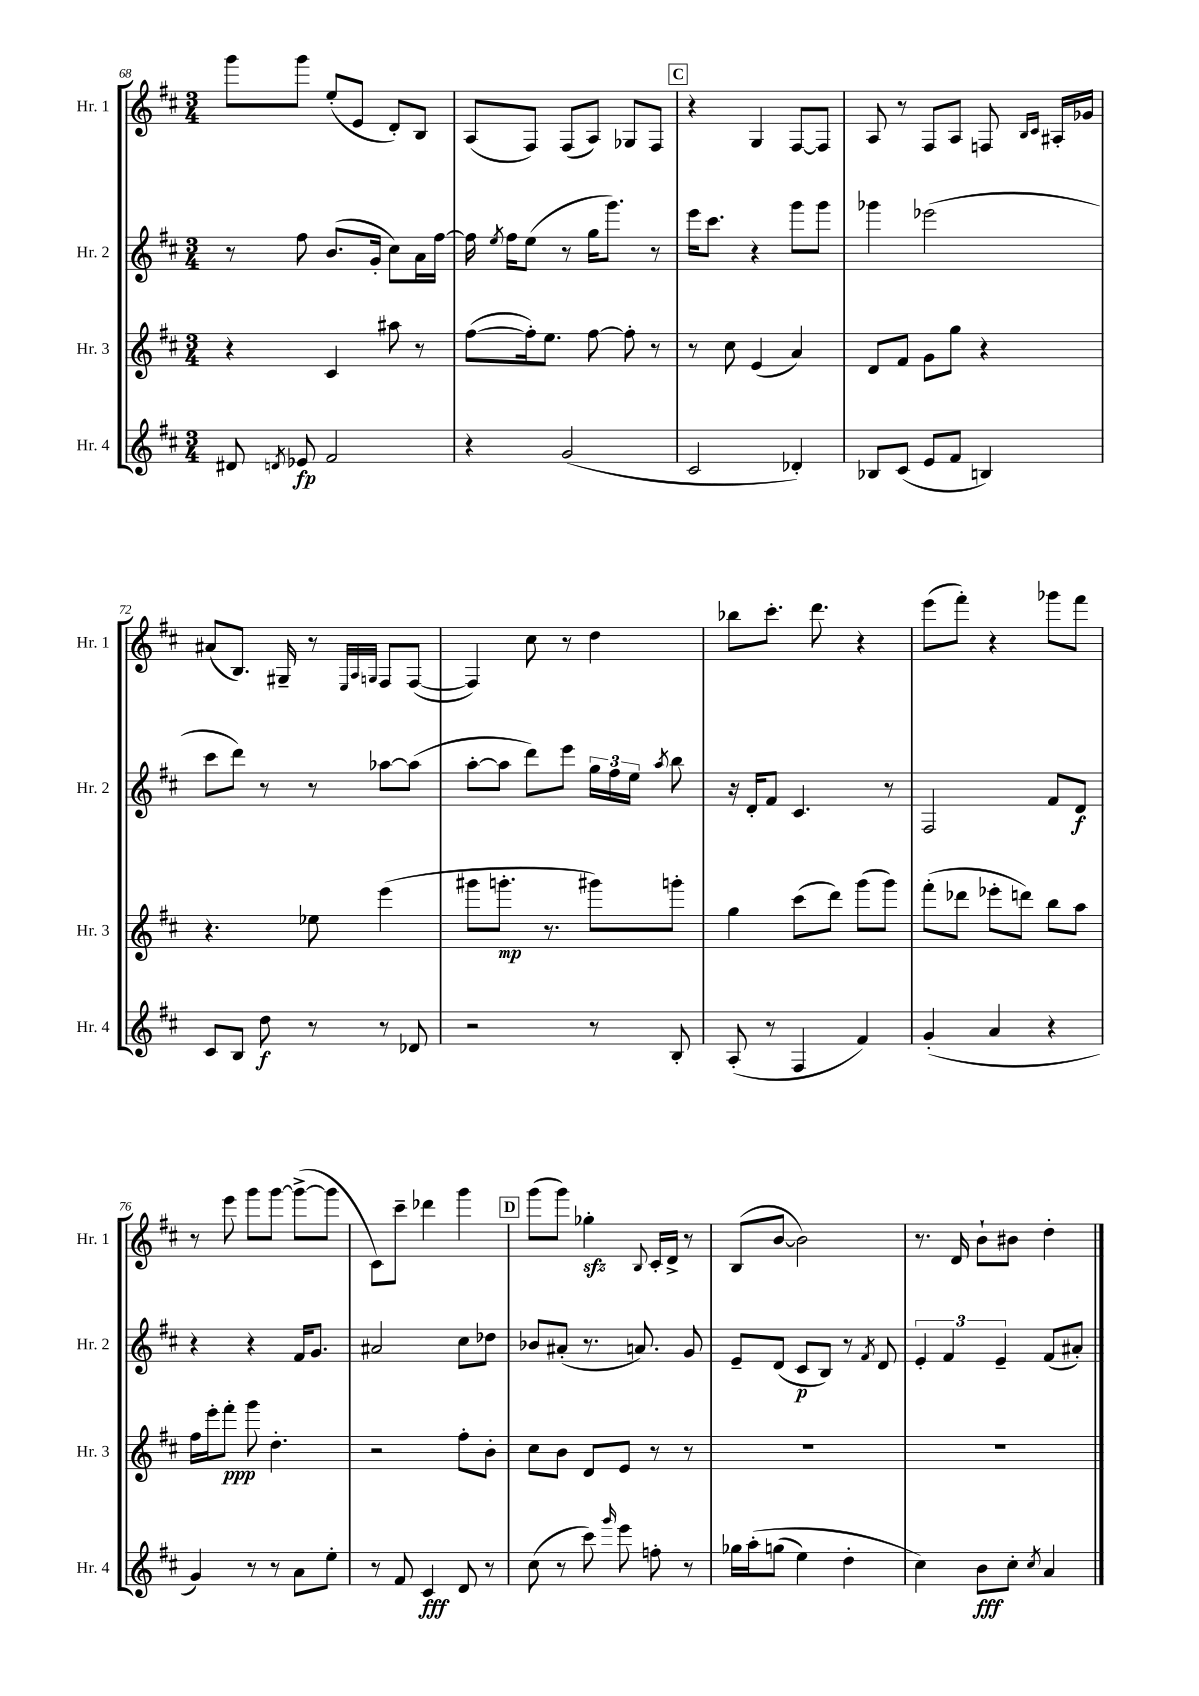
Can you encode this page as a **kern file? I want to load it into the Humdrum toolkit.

**kern	**kern	**kern	**kern
*staff4	*staff3	*staff2	*staff1
*clefG2	*clefG2	*clefG2	*clefG2
*k[f#c#]	*k[f#c#]	*k[f#c#]	*k[f#c#]
*M3/4	*M3/4	*M3/4	*M3/4
8d#/	4r	8r	8ggg\L
8qd/	.	.	.
8e-/	.	8ff#\	8ggg\J
2f#/	4c#/	(8.b/L	(8ee'/L
.	.	.	8e/J
.	.	16g'/Jk	.
.	8aa#\	8cc#\L)	8d'/L)
.	8r	16a\L	8B/J
.	.	[16ff#\JJ	.
=	=	=	=
4r	([8ff#\L	16ff#\]	(8A/L
.	.	8qee/	.
.	.	16ff#\LK	.
.	16ff#'\]k)	(8ee\J	8F#/J)
.	8.ee\J	.	.
(2g/	.	8r	(8F#/L
.	[8ff#\	16gg\LK	8A/J)
.	.	8.ggg\J)	.
.	8ff#'\]	.	8G-/L
.	8r	8r	8F#/J
=	=	=	=
2c#/	8r	16eee\LK	4r
.	.	8.ccc#\J	.
.	8cc#\	.	.
.	(4e/	4r	4G/
4d-'/)	4a/)	8ggg\L	[8F#/L
.	.	8ggg\J	8F#/]J
=	=	=	=
8B-/L	8d/L	4ggg-\	8A/
(8c#/J	8f#/J	.	8r
8e/L	8g\L	(2eee-\	8F#/L
8f#/J	8gg\J	.	8A/J
4B/)	4r	.	8F/
.	.	.	16qqB/LL
.	.	.	16qqc#/JJ
.	.	.	16A#'/LL
.	.	.	16g-/JJ
=	=	=	=
8c#/L	4.r	8ccc#\L	(8a#/L
8B/J	.	8ddd\J)	8.B/J)
8dd\	.	8r	.
.	.	.	16G#~/
8r	8ee-\	8r	8r
.	.	.	32qqE/LLL
.	.	.	32qqA/
.	.	.	32qqG/JJJ
8r	(4eee\	[8aa-\L	8F#/L
8d-/	.	(8aa-\]J	([8F#/J
=	=	=	=
2r	8ggg#\L	[8aa'\L	4F#/])
.	8.ggg'\J	8aa\]J	.
.	.	8ddd\L)	8cc#\
.	8.r	.	.
.	.	8eee\J	8r
8r	8ggg#\L)	24gg\LL	4dd\
.	.	24ff#\	.
.	.	24ee\JJ	.
.	.	8qaa/	.
8B'/	8ggg'\J	8bb\	.
=	=	=	=
(8A'/	4gg\	16r	8bb-\L
.	.	16d'/LK	.
8r	.	8f#/J	8.ccc#'\J
4F#/	(8ccc#\L	4.c#/	.
.	.	.	8.ddd\
.	8ddd\J)	.	.
4f#/)	(8ggg\L	.	4r
.	8ggg\J)	8r	.
=	=	=	=
(4g'/	(8fff#'\L	2F#/	(8eee\L
.	8ddd-\J	.	8fff#'\J)
4a/	8eee-'\L	.	4r
.	8ddd\J)	.	.
4r	8bb\L	8f#/L	8ggg-\L
.	8aa\J	8d/J	8fff#\J
=	=	=	=
4g/)	16ff#\LL	4r	8r
.	16eee'\J	.	.
.	8fff#'\J	.	8eee\
8r	8ggg\	4r	8ggg\L
8r	4.dd'\	.	[8ggg\J
8a\L	.	16f#/LK	(8ggg^\_L
.	.	8.g/J	.
8ee'\J	.	.	8ggg\]J
=	=	=	=
8r	2r	2a#/	8c#\L)
8f#/	.	.	8ccc#~\J
4c#/	.	.	4ddd-\
8d/	8ff#'\L	8cc#\L	4ggg\
8r	8b'\J	8dd-\J	.
=	=	=	=
(8cc#\	8cc#\L	8b-/L	(8ggg\L
8r	8b\J	(8a#'/J	8ggg\J)
8ccc#\)	8d/L	8.r	4gg-'\
16qqggg/	.	.	.
8eee\	8e/J	.	.
.	.	8.a/)	.
.	.	.	8qqB/
8ff'\	8r	.	16c#'/LL
.	.	.	16d^/JJ
8r	8r	8g/	8r
=	=	=	=
16gg-\LL	2.r	8e~/L	(8B/L
&(16aa'\J	.	.	.
(8gg\J	.	(8d/J	[8b/J
4ee\)	.	8c#/L	2b\])
.	.	8B/J)	.
4dd'\	.	8r	.
.	.	8qf#/	.
.	.	8d/	.
=	=	=	=
4cc#\&)	2.r	6e'/	8.r
.	.	6f#/	.
.	.	.	16d/
8b\L	.	.	8b`\L
.	.	6e~/	.
8cc#'\J	.	.	8b#\J
8qcc#/	.	.	.
4a/	.	(8f#/L	4dd'\
.	.	8a#'/J)	.
==	==	==	==
*-	*-	*-	*-
